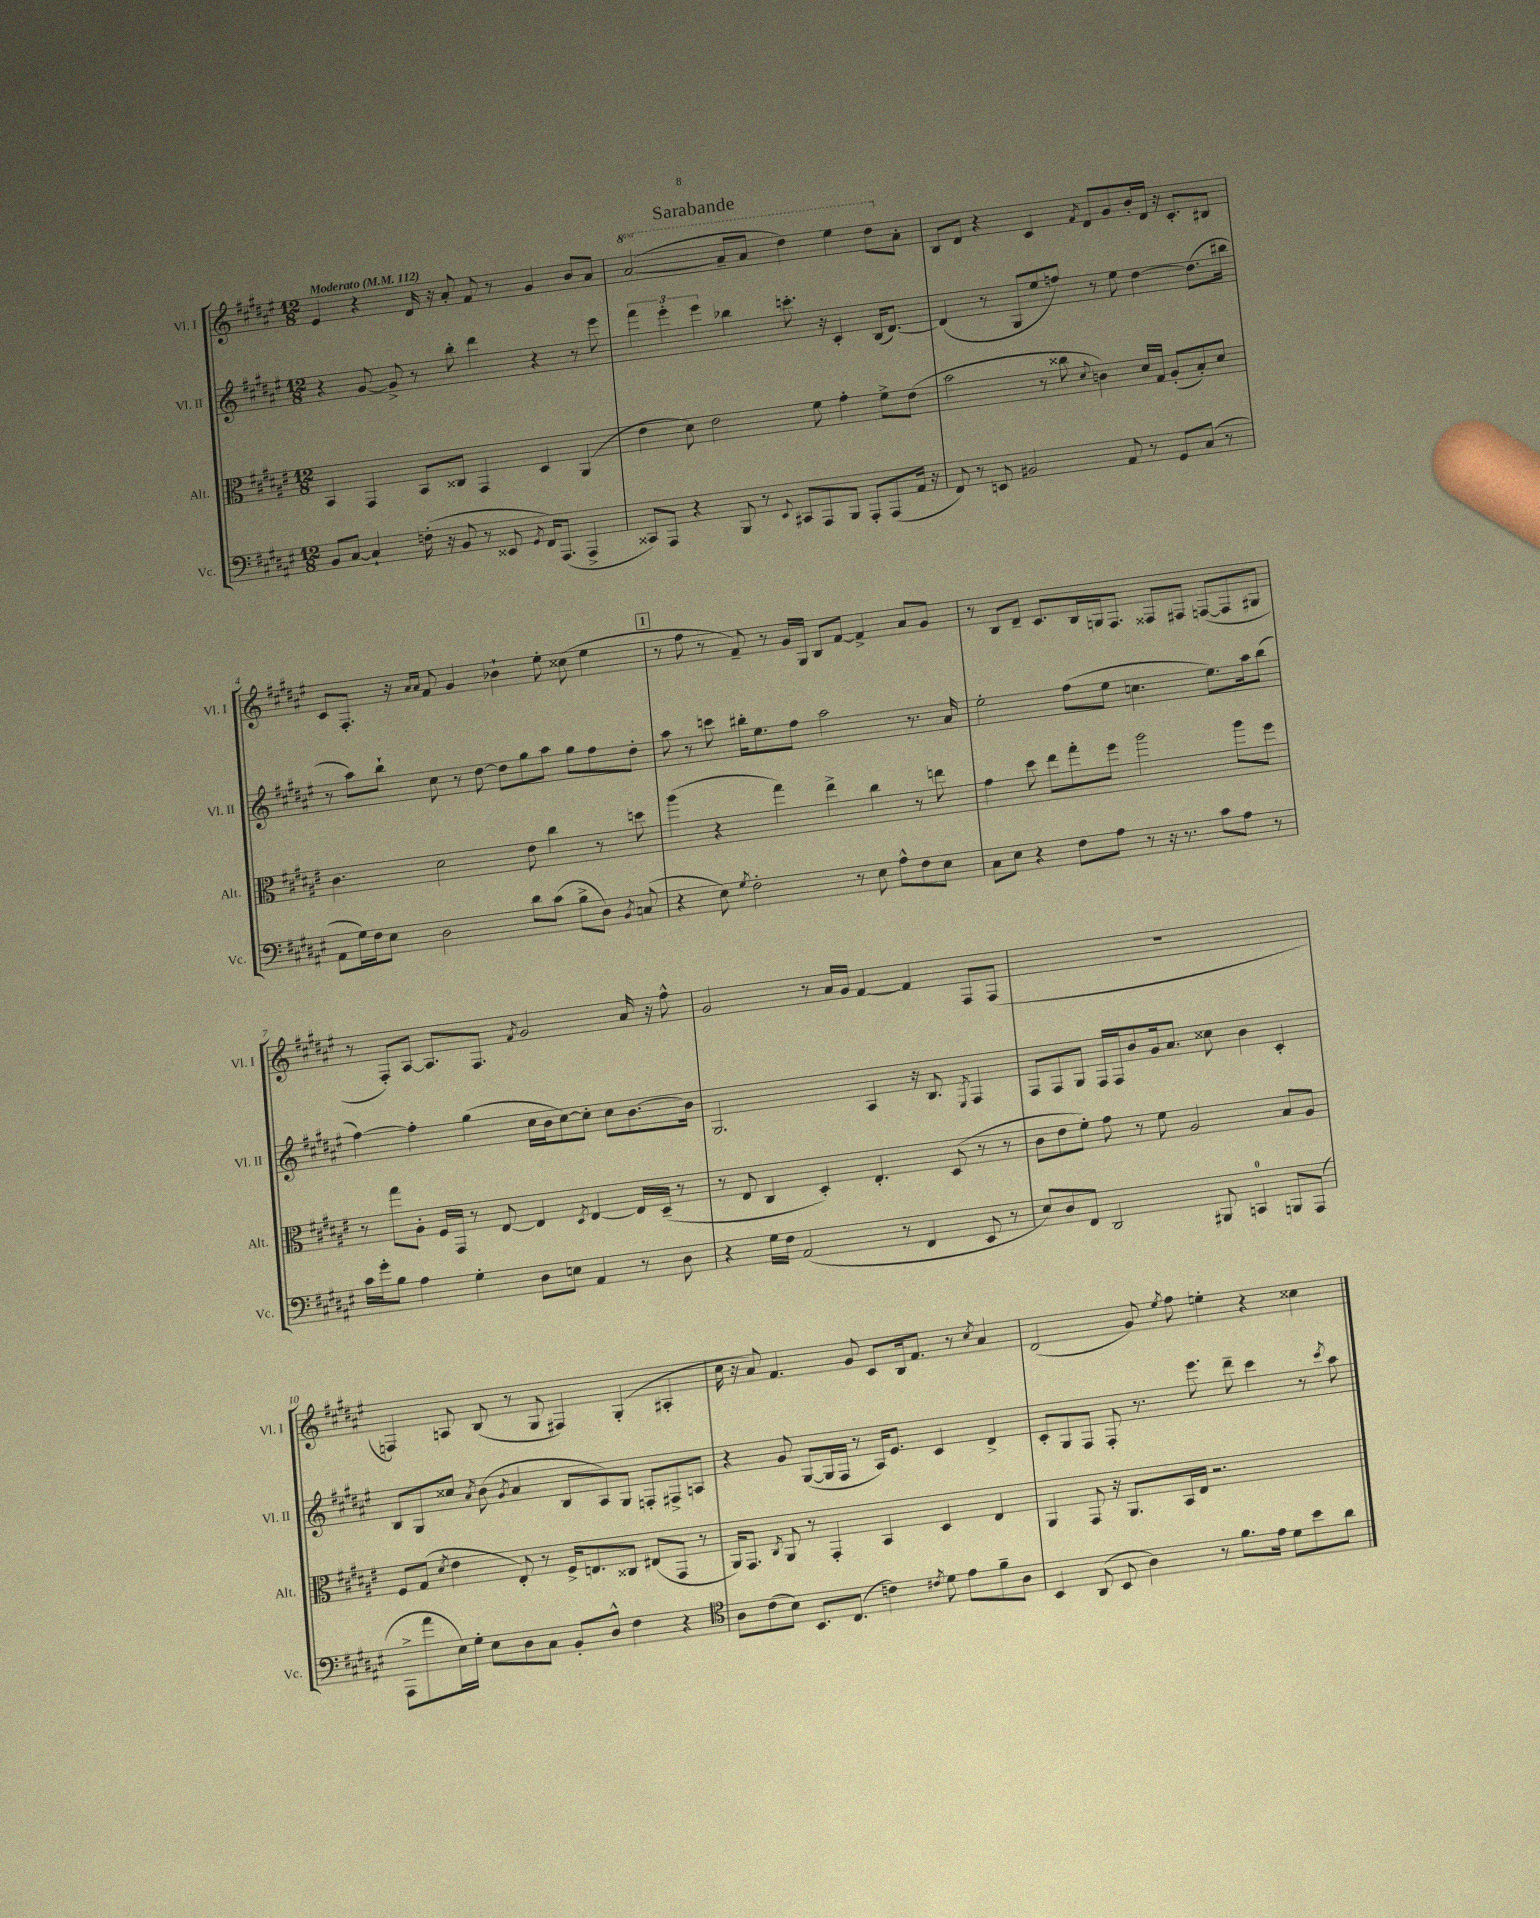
\header { title = "Sarabande" }
<<
\new StaffGroup <<
\new Staff = "s0" \with { instrumentName = "Vl. I" shortInstrumentName = "Vl. I" } {
    \clef treble \key fis \major \numericTimeSignature \time 12/8 \set Staff.ottavationMarkups = #ottavation-simple-ordinals \tempo "Moderato" 4 = 112
    \autoBeamOff eis'4 r4 dis'16 r16 ais'8-. fis'8 r8 gis'4 b'8[ ais'8] |
    \ottava #1 ais''2~( ais''8[-- ais''8] dis'''4) eis'''4 dis'''8[ \ottava #0 ais'8]-. |
    b8[ dis'8] r4 cis'4 \acciaccatura { fis'8 } dis'8[ gis'8 b'16-. dis'16] r16 cis'8.[-. bis8] |
    cis'8[ fis8.]-. r16 \grace { ais'16[ ais'16] } fis'8 gis'4 bes'4-! eis''8-. cisis''8( eis''4 |
    \mark \markup { \box "1" } r8 fis''8 r8 fis'8--) r8 gis'16[ gis16] b8[ fis'8]~ fis'4-> ais'8[ gis'8] |
    r8 b8[ dis'8]-- cis'8.[ b16 g16 fis8.] fisis8[ fis8] f8[~( f8 gis8] |
    r8 fis8[-.) ais8]~ ais8.[ fis8.] \acciaccatura { fis'8 } gis'2 ais'16 r16 fis''8-^ |
    gis'2 r8 ais'16[ gis'16] fis'4~ fis'4 fis8[ fis8]( |
    R1. |
    f4) a8 b8( r8 gis8 fis4) gis4-.( ais4-. |
    cis''16 r16 ais'8) fis'4. gis'8 cis'8[ b16 fis'8.] r8 \acciaccatura { cis''8 } ais'4 |
    dis'2( gis'8) \acciaccatura { eis''8 } fis''8 e''4-. r4 cisis''4 \bar "|." |
}
\new Staff = "s1" \with { instrumentName = "Vl. II" shortInstrumentName = "Vl. II" } {
    \clef treble \key fis \major \numericTimeSignature \time 12/8
    \autoBeamOff r4 gis'8~ gis'8-> r8 b''8-. dis'''4 r4 r8 eis'''8 |
    \tuplet 3/2 { fis'''4 eis'''4-. eis'''4 } bes''4 c'''8.-. r16 cis'4-. b16[( dis'8.]~) |
    dis'4( r8 gis8[ eis''8 f''8]) r8 eis''8 dis''4~ dis''8.[( bis''16] |
    r8 ais''8[) b''8]-! cis''8 r8 dis''8~ dis''8[ gis''8 ais''8] gis''8[ fis''8 dis''8]-. |
    \mark \markup { \box "1" } ais''8 r8 c'''8 bis''16[-. eis''8. fis''8] ais''2 r8. ais'16 |
    eis''2-. fis''8[( eis''8] c''4. eis''8.[) ais''16 b''8]( |
    fis''4~) fis''4-. gis''4( cis''16[ b'16 cis''8~) cis''8]-. cis''8[ b'8.~ b'16] |
    gis2. ais4 r16 b8. \acciaccatura { eis8 } fis4 |
    fis8[ fis8 gis8] fis16[ fis16 b'8 gis'16 ais'8.] cisis''8 b'4 cis'4-. |
    b8[ gis8 cisis''8] \acciaccatura { ais'8 } b'8( \acciaccatura { gis'8 } ais'4 b8[ ais8) gis8] f8[-. fis8-> a8] |
    r4 gis'8 gis8[~( gis16 fis16] r8 ais16[) eis'8.] cis'4 dis'4-> |
    cis'8[-. gis8 fis8] fis8-. r8. eis'''8. dis'''8-- cis'''4 r8 \acciaccatura { cis'''8 } ais''8 \bar "|." |
}
\new Staff = "s2" \with { instrumentName = "Alt." shortInstrumentName = "Alt." } {
    \clef alto \key fis \major \numericTimeSignature \time 12/8
    \autoBeamOff b,4 gis,4 b,8[ cisis8] gis,4 dis4 ais,4( |
    eis'4 dis'8) eis'2 fis'8 gis'4-. fis'8[-> eis'8]( |
    b'2 r8 cisis''8 \appoggiatura { dis'8 } c'4) dis'16[ gis16] ais8[-.( b8-.) dis'8] |
    cis'4. dis'2 eis'8 cis''4 r8 d''8 |
    \mark \markup { \box "1" } ais''4( r4 gis''4) eis''4-> cis''4 r8 e''8 |
    gis'4 dis''8 eis''8[ gis''8-. fis''8] ais''2 ais''8[ fis''8] |
    r8 gis''8[ ais8]-. fis16[ gis,16] r8 eis8~ eis4 \acciaccatura { dis8 } eis4~ eis16[ dis16]--( r8 |
    r8 eis8 cis4 dis4-.) eis4.-. dis8( r8 r8 |
    cis'8[ eis'8 fis'8]-.) gis'8 r8 fis'8 ais2 b8[ ais8] |
    fis8[ gis8]( \acciaccatura { dis'8 } eis'4 eis8-.) r8 fis16[-> e8. cisis8] eis8[( gis,8] r8 |
    ais,16[) gis,8.] \acciaccatura { cis8 } ais,8 r8 gis,4-. b,4 dis4 eis4 |
    ais,4 gis,8 r16 ais,8.[ b,16 eis16] r2. \bar "|." |
}
\new Staff = "s3" \with { instrumentName = "Vc." shortInstrumentName = "Vc." } {
    \clef bass \key fis \major \numericTimeSignature \time 12/8
    \autoBeamOff b,8[ cis8]~ cis4-! f16-.( r16 b,8 r8 eisis,8 \acciaccatura { gis,8 } fis,16[) ais,,8.]( ais,,4-> |
    cisis,8[) ais,,8] r4 b,,8 r8 \appoggiatura { eis,8 } cis,8[ ais,,8 b,,8] ais,,8[-. ais,,8( ais,16] r16 |
    fis,8) r8 e,8 bis,2 ais,8 r8 gis,8[ cis8]( r8 |
    ais,8[ gis16) fis16 eis8] dis2 dis'8[ cis'8]( b8[-> dis8]) \acciaccatura { b,8 } c8( |
    \mark \markup { \box "1" } r4 eis8) \acciaccatura { gis8 } fis2-. r8 eis8 ais8[-^ fis8 eis8] |
    cis8[ eis8] r4 fis8[ ais8] r8 r16 r8. cis'8[ ais8] r8 |
    cis'16[ gis'16-. b8] ais4 gis4-. dis8[ e8] ais,4 r8 dis8 |
    r4 gis16[ fis16] ais,2( r8 fis,4 eis,8 r8 |
    eis8[) dis8 fis,8] dis,2 bis,,8 c,4-0 b,,8[ ais,,8]( |
    ais,,8[-> ais'8 eis16) gis16]-. eis8[ dis8 cis8] b,8[-. dis8]-^ fis4 r4 |
    \clef tenor ais8[ cis'8( b8]) b,8.[ cis8.]( c'4) \acciaccatura { cis'8 } dis'8 eis'8[ fis'8-- ais8] |
    b,4 ais,8( b,8 ais4) r8 fis'8.[ eis'16] dis'8[ b'8 ais'8] \bar "|." |
}
>>
>>
